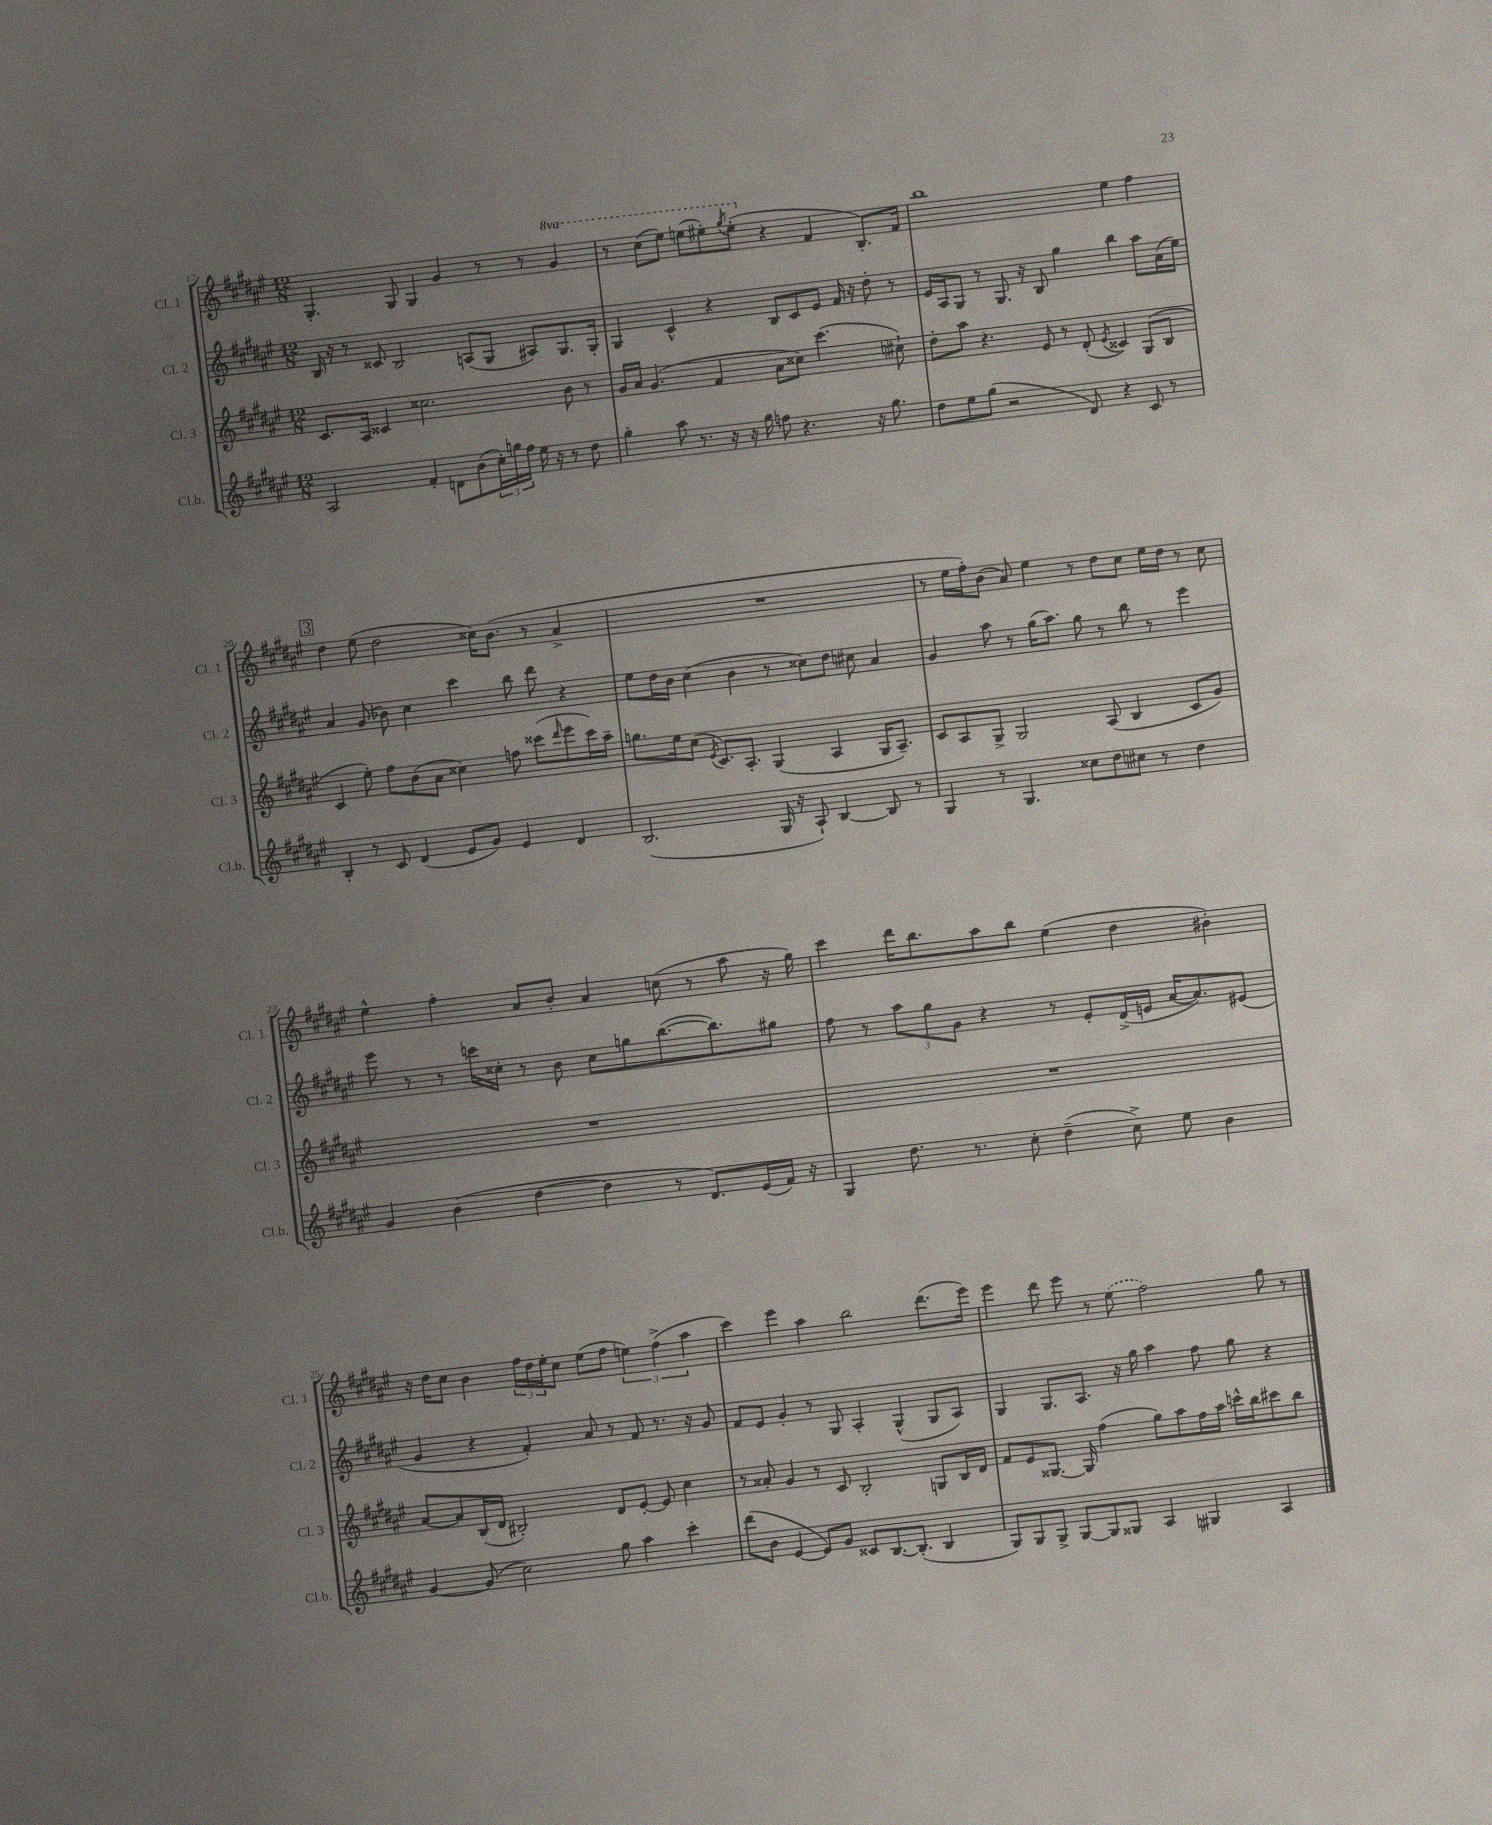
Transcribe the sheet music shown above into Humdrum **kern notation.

**kern	**kern	**kern	**kern
*staff4	*staff3	*staff2	*staff1
*clefG2	*clefG2	*clefG2	*clefG2
*k[f#c#g#d#a#e#]	*k[f#c#g#d#a#e#]	*k[f#c#g#d#a#e#]	*k[f#c#g#d#a#e#]
*M12/8	*M12/8	*M12/8	*M12/8
2A#	8.c#	16B	4.G#'
.	.	16r	.
.	.	8r	.
.	16A#	.	.
.	4c##	8c##	.
.	.	2B	8G#
4f#'	2.cc##	.	4G#
8d	.	.	4g#
(8b	.	(8A	.
24cc#')	.	8G#	8r
24gg	.	.	.
24ff#	.	.	.
16ee#	.	8A#)	8r
16r	.	.	.
8r	8b	8.G#	4gg#
8dd#	8r	.	.
.	.	16G#'	.
=	=	=	=
4gg#'	16g#	4G#	8r
.	16a#	.	.
.	(4.g#	.	(8ccc#
8aa#	.	4c#^^	8eee#)
8.r	.	.	(8eee
.	4f#	4r	8eee#')
16r	.	.	.
.	.	.	8qggg#
16r	.	.	(8eee#'
16gg#	.	.	.
8ff	8a#	8B	4r
4.r	8cc##)	8c#	.
.	(4.ccc#	8e#	4f#
.	.	16f#	.
.	.	16r	.
16r	.	8dd#'	8.B')
8.gg#	.	.	.
.	8cc#`)	8r	.
.	.	.	16f#
=	=	=	=
8dd#	8dd#'	16e#	1bb
.	.	16A#	.
8ee#	8aa#	8G#	.
(8gg#	4.r	8r	.
2r	.	8.G#	.
.	.	16r	.
.	8e#	8B	.
.	8r	4gg#	.
8d#)	(8d#'	.	.
.	8qe#	.	.
4r	4c##)	4bb	4ee#
8c#	(8G#	8aa#	4ff#
8r	8B	(16a#	.
.	.	16ee#)	.
=	=	=	=
4B'	4c#	4a#	4dd#
8r	8ee#')	(8g#	(8ee#
8c#	8ff#	8b-)	2dd#
(4d#	(8b	4cc#	.
.	8a#	.	.
8e#	4cc##)	4ccc#	.
8g#)	.	.	16cc##)
.	.	.	(8.b
4e#	8ff	8bb	.
.	(8ccc##	8ddd#	8r
.	16qqddd#	.	.
4d#	8eee#	4r	4a#^
.	16ccc##)	.	.
.	16aa#~	.	.
=	=	=	=
(2.B	8.gg	8ee#	1.r
.	.	16dd#	.
.	16ee#	16b	.
.	(8cc#	(4cc#	.
.	8qe#	.	.
.	8.c#)	.	.
.	.	4b	.
.	8.A#'	.	.
16G#	(4G#	8r	.
16r	.	.	.
8A#`)	.	8cc##)	.
[4B	4A#	8dd#	.
.	.	8cc#	.
8B]	16G#	4a#	.
.	8.A#~)	.	.
8r	.	.	.
=	=	=	=
4G#	8c#	4g#	8r
.	8A#	.	16ee#
.	.	.	16ff#')
8r	8G#^	8aa#	(8b
4.G#	2G#	8r	8a#)
.	.	(16gg#	4ee#
.	.	8.aa#)	.
8cc##	.	8gg#	8r
8dd#	(8A#	8r	8dd#
8cc#	4B	8bb	8cc#
8r	.	8r	16ee#
.	.	.	16dd#
4dd#	8c#	4eee#	8r
.	8g#)	.	8cc#
=	=	=	=
4g#	1.r	8eee#	4ee#^^
.	.	8r	.
(4b	.	8r	4ff#'
.	.	16ccc	.
.	.	16cc##'	.
[4dd#	.	8r	8a#
.	.	8b	8b'
4dd#]	.	8cc##	4a#
.	.	8gg	.
8r	.	([8.bb	(8cc
8.d#)	.	.	8r
.	.	8.bb])	.
.	.	.	8aa#
(16e#	.	.	.
16f#)	.	8gg#	16r
16r	.	.	16gg#)
=	=	=	=
4G#	1.r	8ff#	4ccc#
.	.	8r	.
8.dd#	.	12aa#	16ddd#
.	.	.	8.bb
.	.	12gg#	.
.	.	12g#	.
8.r	.	.	.
.	.	4r	8aa#
8cc#'	.	.	8bb
(4dd#~	.	8r	(4ee#
.	.	8e#'	.
8cc#^)	.	(16d#^	4dd#
.	.	16e	.
8ee#	.	[16a#	.
.	.	8.a#])	.
4b	.	.	4b#')
.	.	(8e#	.
=	=	=	=
[4g#	[8a#	4g#	16r
.	.	.	16dd#
.	8a#]	.	8cc#
(8g#]	(16B	4r	4b
.	16d#	.	.
2cc#)	2B#')	.	.
.	.	4f#')	24ff#
.	.	.	24dd#
.	.	.	24ee#'
.	.	.	8cc#
.	.	8a#	(8ee#
8gg#	8d#	8r	8ff#
4aa#	[8e#'	8f#	6ee)
.	8e#]	8.r	.
.	.	.	(6ff#^
4ccc#'	4cc#	.	.
.	.	16r	.
.	.	.	6aa#
.	.	8g#	.
=	=	=	=
(8ddd#	8r	8f#	4ccc#)
8b	8a##'	8e#	.
[4e#	4g#	4g#'	4eee#
8e#])	8r	8r	4aa#
8g#	8c#	8G#	.
8c##	2B'	4A#'	2bb
[8.B	.	.	.
.	.	(4G#^^	.
(8.B']	.	.	.
4B	8G	8G#	(8.ddd#
.	16B	8A#)	.
.	16d#	.	16eee#)
=	=	=	=
8G#)	8f#	4G#	4eee#
8G#	8e#	.	.
8G#^	[8.G##	8.G#	8ddd#
[8G#	.	.	8eee#
.	16G##]	8.A#	.
8G#]	(4ff#	.	8r
8G##	.	16r	(8ee#
.	.	16gg#	.
4A#	8gg#)	4aa#	2ff#)
.	8aa#	.	.
4G#	16ff#	8ff#	.
.	16aa#	.	.
.	16ccc^^	8gg#	.
.	16bb	.	.
4A#	8ccc#	4r	8gg#
.	8bb	.	8r
==	==	==	==
*-	*-	*-	*-
